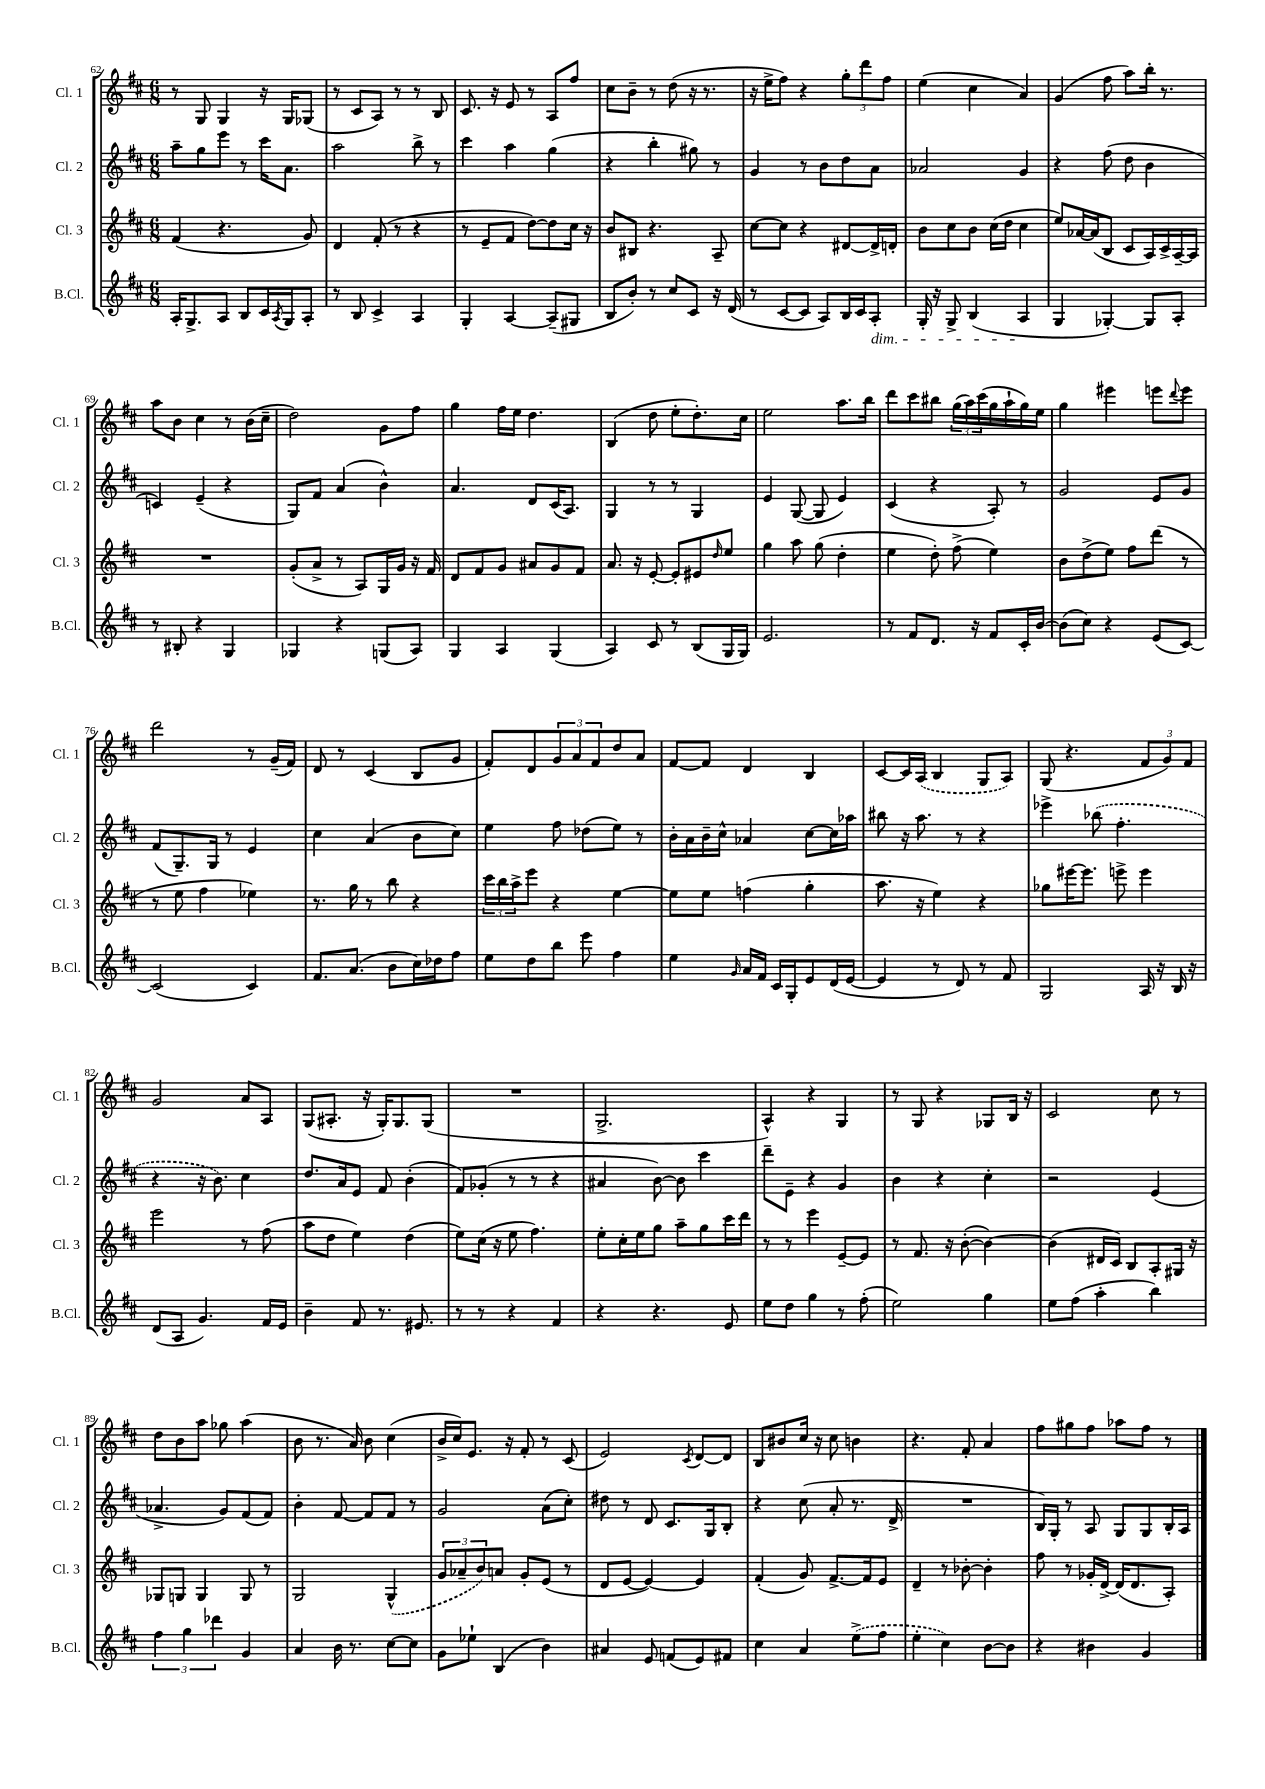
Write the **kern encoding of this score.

**kern	**kern	**kern	**kern
*part4	*part3	*part2	*part1
*staff4	*staff3	*staff2	*staff1
*I"B.Cl.	*I"Cl. 3	*I"Cl. 2	*I"Cl. 1
*I'B.Cl.	*I'Cl. 3	*I'Cl. 2	*I'Cl. 1
*clefG2	*clefG2	*clefG2	*clefG2
*k[f#c#]	*k[f#c#]	*k[f#c#]	*k[f#c#]
*M6/8	*M6/8	*M6/8	*M6/8
=62	=62	=62	=62
16A'/KL	(4f#/	8aa~\L	8r
8.G^/	.	.	.
.	.	8gg\	8G/
8A/J	4.r	8eee\J	4G/
8B/L	.	8r	.
16c#/L	.	16ccc#\KL	16r
8qA/	.	.	.
16G/J	.	8.a\J	16G/KL
8A'/J	8g/)	.	(8G-X/J
=63	=63	=63	=63
8r	4d/	2aa\	8r
8B/	.	.	8c#/L
4c#^/	(8f#'/	.	8A/J)
.	8r	.	8r
4A/	4r	8bb^\	8r
.	.	8r	8B/
=64	=64	=64	=64
4G'/	8r	4ccc#\	8.c#/
.	8e~/L	.	.
.	.	.	16r
[4A/	8f#/J	4aa\	8e/
.	[8dd\L)	.	8r
(8A~/L]	8dd\]	(4gg\	8A/L
8G#X/J	16cc#\Jk	.	8ff#/J
.	16r	.	.
=65	=65	=65	=65
8B/L	8b/L	4r	8cc#\L
8b'/J)	8B#X/J	.	8b~\J
8r	4.r	4bb'\	8r
8cc#/L	.	.	(8dd\
8c#/J	.	8gg#X\)	16r
.	.	.	8.r
16r	8A~/	8r	.
(16d/	.	.	.
=66	=66	=66	=66
8r	[8cc#\L	4g/	16r
.	.	.	16ee^\KL
[8c#/L	8cc#\J]	.	8ff#\J)
8c#/J]	4r	8r	4r
8A/L)	.	8b\L	.
16B/L	[8d#X/L	8dd\	12gg'\L
16c#/J	.	.	.
.	.	.	12ddd\
!LO:TX:b:i:t=dim.	!	!	!
8A'/J	16d#^/L]	8a\J	.
.	.	.	12ff#\J
.	16dn'/JJ	.	.
=67	=67	=67	=67
16G'/	8b\L	2a-X/	(4ee\
16r	.	.	.
8G^/	8cc#\	.	.
(4B/	8b\J	.	4cc#\
.	(16cc#\LL	.	.
.	16dd\JJ	.	.
4A/	4cc#\	4g/	4a/)
=68	=68	=68	=68
4G/	8ee/L)	4r	(4g/
.	[16a-X/L	.	.
.	(16a-/J]	.	.
[4G-X'/)	8B/J	(8ff#\	8ff#\
.	8c#/L	8dd\	8aa\L)
8G-/L]	16A/L)	4b\	16bb'\Jk
.	16c#^/	.	8.r
8A'/J	[16A~/	.	.
.	16A/JJ]	.	.
!!LO:LB:g=z
=69	=69	=69	=69
8r	2.r	4cn/)	8aa\L
8B#X'/	.	.	8b\J
4r	.	(4e~/	4cc#\
4G/	.	4r	8r
.	.	.	(16b\LL
.	.	.	16cc#~\JJ
=70	=70	=70	=70
4G-X/	(8g'/L	8G/L)	2dd\)
.	8a^/J	8f#/J	.
4r	8r	(4a/	.
.	8A/L)	.	.
(8Gn/L	16G/L	4b^^\)	8g\L
.	16g/JJ	.	.
8A/J)	16r	.	8ff#\J
.	16f#/	.	.
=71	=71	=71	=71
4G/	8d/L	4.a/	4gg\
.	8f#/	.	.
4A/	8g/J	.	16ff#\LL
.	.	.	16ee\JJ
.	8a#X/L	8d/L	4.dd\
(4G/	8g/	(16c#/K	.
.	.	8.A/J)	.
.	8f#/J	.	.
=72	=72	=72	=72
4A/)	8.a/	4G/	(4B/
.	16r	.	.
8c#/	[8e'/	8r	8dd\
8r	8e'/L]	8r	8ee'\L
(8B/L	8e#X/	4G/	8.dd'\)
.	16qqdd/	.	.
16G/L	8ee/J	.	.
16G/JJ)	.	.	16cc#\Jk
=73	=73	=73	=73
2.e/	4gg\	4e/	2ee\
.	8aa\	([8G/	.
.	(8gg\	8G/]	.
.	4dd'\	4e/)	8.aa\L
.	.	.	16bb\Jk
=74	=74	=74	=74
8r	4ee\	(4c#/	8ddd\L
8f#/L	.	.	8ccc#\
8.d/J	8dd'\)	4r	8bb#X\J
.	(8ff#^\	.	(24gg\LL
.	.	.	24aa\)
16r	.	.	.
.	.	.	(24ccc#\
8f#/L	4ee\)	8A'/)	16gg\
.	.	.	16aa`\
16c#'/L	.	8r	16gg\)
[16b/JJ	.	.	16ee\JJ
=75	=75	=75	=75
(8b\L]	8b\L	2g/	4gg\
8cc#\J)	(8dd^\	.	.
4r	8ee\J)	.	4eee#X\
.	8ff#\L	.	.
(8e/L	(8ddd\J	8e/L	8eeen\L
.	.	.	8qqddd/
[8c#/J)	8r	8g/J	8eee\J
!!LO:LB:g=z
=76	=76	=76	=76
(2c#/]	8r	(8f#/L	2ddd\
.	8ee\	8.G~/)	.
.	4ff#\	.	.
.	.	16G/Jk	.
.	.	8r	.
4c#/)	4ee-X\)	4e/	8r
.	.	.	(16g~/LL
.	.	.	16f#/JJ)
=77	=77	=77	=77
8.f#/L	8.r	4cc#\	8d/
.	.	.	8r
(8.a/J	16gg\	.	.
.	8r	(4a/	(4c#/
8b\L	8bb\	.	.
16cc#\L)	4r	8b\L	8B/L
16dd-X\J	.	.	.
8ff#\J	.	8cc#\J)	8g/J
=78	=78	=78	=78
8ee\L	24ccc#\LL	4ee\	8f#'/L)
.	24bb\	.	.
.	24aa^\J	.	.
8dd\	8eee\J	.	8d/
8bb\J	4r	8ff#\	12g/
.	.	.	12a/
8eee\	.	(8dd-X\L	.
.	.	.	12f#/
4ff#\	[4ee\	8ee\J)	8dd/
.	.	8r	8a/J
=79	=79	=79	=79
4ee\	8ee\L]	16b'\LL	[8f#/L
.	.	16a\	.
.	8ee\J	16b~\	8f#/J]
.	.	16cc#^^\JJ	.
16qqg/	.	.	.
16a/LL	(4ffn\	4a-X/	4d/
16f#/JJ	.	.	.
16c#/LL	.	.	.
16G'/J	.	.	.
8e/	4gg'\	[8cc#\L	4B/
(16d/L	.	16cc#\L]	.
[16e/JJ	.	16aa-X\JJ	.
=80	=80	=80	=80
4e/]	8.aa\	8bb#X\	[8c#/L
.	.	16r	16c#/L]
.	16r	8.aa\	(16A/JJ
8r	4ee\)	.	4B/
8d/)	.	8r	.
8r	4r	4r	8G/L
8f#/	.	.	8A/J)
=81	=81	=81	=81
2G/	8gg-X\L	4eee-X^\	(8G/
.	[16eee#X\K	.	4.r
.	8.eee#\J]	.	.
.	.	(8bb-X\	.
.	8eeen^\	4.ff#'\	.
16A/	4eee\	.	12f#/L
16r	.	.	.
.	.	.	12g/)
16B/	.	.	.
.	.	.	12f#/J
16r	.	.	.
!!LO:LB:g=z
=82	=82	=82	=82
(8d/L	2eee\	4r	2g/
8A/J	.	.	.
4.g/)	.	16r	.
.	.	8.b\)	.
.	8r	4cc#\	8a/L
16f#/LL	(8ff#\	.	8A/J
16e/JJ	.	.	.
=83	=83	=83	=83
4b~\	8aa\L	8.dd/L	(8G/L
.	8dd\J	.	8.A#X'/J
.	.	16a/k	.
8f#/	4ee\)	8e/J	.
.	.	.	16r
8.r	.	8f#/	16G'/KL)
.	.	.	8.G/
.	(4dd\	(4b'\	.
8.e#X/	.	.	.
.	.	.	(8G/J
=84	=84	=84	=84
8r	8ee\L)	8f#/L)	2.r
8r	(16cc#\Jk	(8g-X'/J	.
.	16r	.	.
4r	8ee\	8r	.
.	4.ff#\)	8r	.
4f#/	.	4r	.
=85	=85	=85	=85
4r	8ee'\L	4a#X/	2.G^/
.	16cc#'\L	.	.
.	16ee\J	.	.
4.r	8gg\J	[8b\)	.
.	8aa~\L	8b\]	.
.	8gg\	4ccc#\	.
8e/	16ccc#\L	.	.
.	16ddd\JJ	.	.
=86	=86	=86	=86
8ee\L	8r	8ddd~\L	4A^^/)
8dd\J	8r	8e~\J	.
4gg\	4eee\	4r	4r
8r	[8e~/L	4g/	4G/
(8ff#'\	8e/J]	.	.
=87	=87	=87	=87
2ee\)	8r	4b\	8r
.	8.f#/	.	8G/
.	.	4r	4r
.	16r	.	.
.	([8b'\	.	.
4gg\	4b\_)	4cc#'\	8G-X/L
.	.	.	16B/Jk
.	.	.	16r
=88	=88	=88	=88
8ee\L	(4b\]	2r	2c#/
(8ff#\J	.	.	.
4aa'\	16d#X/LL	.	.
.	16c#/JJ)	.	.
.	8B/L	.	.
4bb\)	8A'/	(4e/	8cc#\
.	16G#X/Jk	.	8r
.	16r	.	.
!!LO:LB:g=z
=89	=89	=89	=89
6ff#\	8G-X/L	4.a-X^/	8dd\L
.	8Gn/J	.	8b\
6gg\	.	.	.
.	4G/	.	8aa\J
6ddd-X\	.	.	.
.	.	8g/L)	8gg-X\
4g/	8G/	(8f#/	(4aa\
.	8r	8f#/J)	.
=90	=90	=90	=90
4a/	2G/	4b'\	8b\
.	.	.	8.r
16b\	.	[8f#/	.
8.r	.	.	16a/)
.	.	8f#/L]	8b\
[8cc#\L	(4G^^/	8f#/J	(4cc#\
8cc#\J]	.	8r	.
=91	=91	=91	=91
8g\L	12g/L	2g/	16b^/LL
.	.	.	16cc#/J)
.	12a-X~/	.	.
8ee-X`\J	.	.	8.e/J
.	12b/)	.	.
(4B/	8an/J	.	.
.	.	.	16r
.	8g'/L	.	8f#'/
4b\)	(8e/J	(8a\L	8r
.	8r	8cc#'\J)	(8c#/
=92	=92	=92	=92
4a#X/	8d/L	8dd#X\	2e/)
.	[8e/J	8r	.
8e/	4e/_)	8d/	.
(8fn/L	.	8.c#/L	.
.	.	.	8qc#/
8e/)	4e/]	.	[8d/L
.	.	16G/k	.
8f#X/J	.	8B'/J	8d/J]
=93	=93	=93	=93
4cc#\	(4f#'/	4r	8B/L
.	.	.	8b#X/
4a/	8g/)	(8cc#\	16cc#/Jk
.	.	.	16r
.	[8.f#^/L	8a'/	8cc#\
(8ee^\L	.	8.r	4bn\
.	16f#/k]	.	.
8ff#\J	8e/J	.	.
.	.	16d^/	.
=94	=94	=94	=94
4ee'\	4d~/	2.r	4.r
4cc#\)	8r	.	.
.	[8b-X'\	.	8f#'/
[8b\L	4b-'\]	.	4a/
8b\J]	.	.	.
=95	=95	=95	=95
4r	8ff#\	16B/LL)	8ff#\L
.	.	16G'/JJ	.
.	8r	8r	8gg#X\
4b#X\	16g-X'/LL	8A/	8ff#\J
.	[16d^/JJ	.	.
.	(16d/KL]	8G/L	8aa-X\L
.	8.d/	.	.
4g/	.	8G/	8ff#\J
.	8A'/J)	16B'/L	8r
.	.	16A/JJ	.
==	==	==	==
*-	*-	*-	*-
